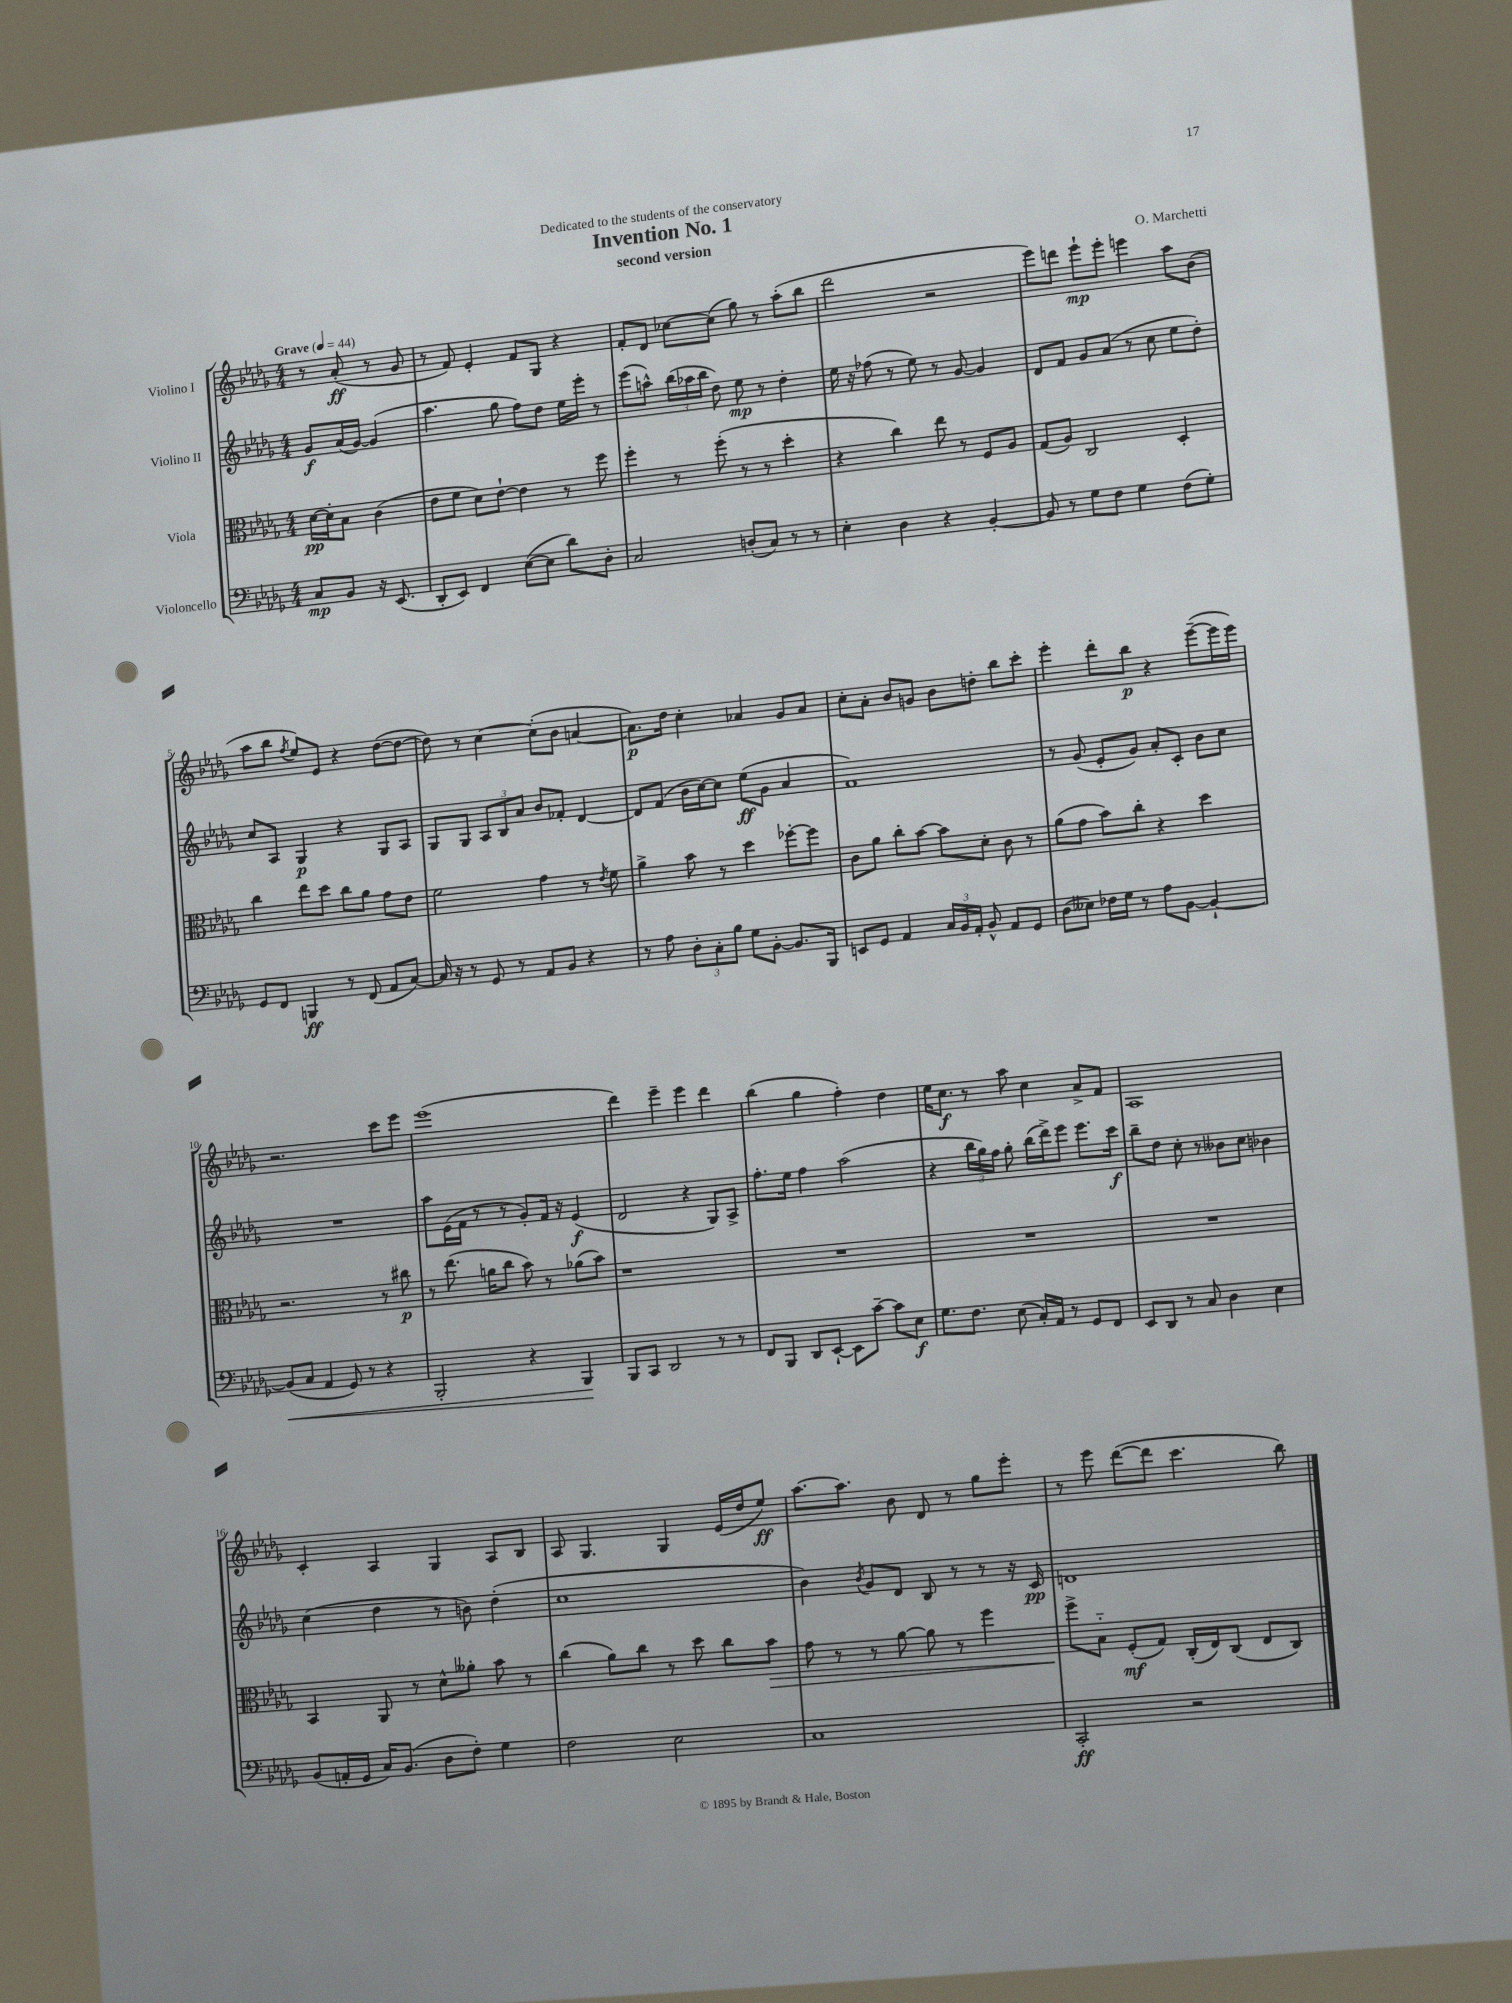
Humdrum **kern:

**kern	**dynam	**kern	**dynam	**kern	**dynam	**kern	**dynam
*part4	*part4	*part3	*part3	*part2	*part2	*part1	*part1
*staff4	*staff4	*staff3	*staff3	*staff2	*staff2	*staff1	*staff1
*I"Violoncello	*	*I"Viola	*	*I"Violino II	*	*I"Violino I	*
*clefF4	*	*clefC3	*	*clefG2	*	*clefG2	*
*k[b-e-a-d-g-]	*	*k[b-e-a-d-g-]	*	*k[b-e-a-d-g-]	*	*k[b-e-a-d-g-]	*
*M4/4	*	*M4/4	*	*M4/4	*	*M4/4	*
*MM44	*	*MM44	*	*MM44	*	*MM44	*
=	=	=	=	=	=	=	=
!	!	!	!	!	!	!LO:TX:a:B:t=Grave	!
8C/L	mp	[16d-\LL	pp	8g-/L	f	8r	.
.	.	16d-'\J]	.	.	.	.	.
8BB-/J	.	8B-\J	.	(16a-/L	.	(8a-'/	ff
.	.	.	.	[16g-/JJ)	.	.	.
16r	.	(4c\	.	(4g-/]	.	8r	.
(8.EE-/	.	.	.	.	.	.	.
.	.	.	.	.	.	8g-/	.
=1	=1	=1	=1	=1	=1	=1	=1
8DD-'/L	.	8e-\L	.	4.aa-\	.	8r	.
8EE-/J)	.	8f\J	.	.	.	8f/)	.
4FF/	.	8d-\L)	.	.	.	4e-'/	.
.	.	[8e-`\J	.	8gg-\	.	.	.
([8E-\L	.	4e-\]	.	8ff\L)	.	8f/L	.
8E-\J]	.	.	.	8dd-\J	.	8G-/J	.
8d-\L)	.	8r	.	16ee-\LL	.	4r	.
.	.	.	.	16eee-'\JJ	.	.	.
8D-'\J	.	8ff\	.	8r	.	.	.
=2	=2	=2	=2	=2	=2	=2	=2
2C/	.	4ff'\	.	(8eee-\L	.	8f'/L	.
.	.	.	.	8aan^^\J)	.	8d-/J	.
.	.	8r	.	(24bb-\LL	.	[8cc-X\L	.
.	.	.	.	24aa-X\	.	.	.
.	.	.	.	24bb-\JJ	.	.	.
.	.	(8ff'\	.	8dd-\)	.	(8cc-\J]	.
(8Dn'/L	.	8r	.	8ee-\	mp	8gg-\)	.
8C/J)	.	8r	.	8r	.	8r	.
8r	.	4dd-'\	.	4dd-'\	.	(8aa-'\L	.
8r	.	.	.	.	.	8bb-\J	.
=3	=3	=3	=3	=3	=3	=3	=3
4E-'\	.	4r	.	16ee-\	.	2ddd-\	.
.	.	.	.	16r	.	.	.
.	.	.	.	(8ff-X\	.	.	.
4D-\	.	4cc\)	.	8r	.	.	.
.	.	.	.	8ee-\)	.	.	.
4r	.	8ee-\	.	8r	.	2r	.
.	.	8r	.	[8g-/	.	.	.
[4BB-'/	.	8F/L	.	4g-/]	.	.	.
.	.	8A-/J	.	.	.	.	.
=4	=4	=4	=4	=4	=4	=4	=4
8BB-/]	.	(8G-/L	.	8d-/L	.	8eee-\L)	.
8r	.	8A-/J)	.	8f/J	.	8dddn\J	.
8G-\L	.	2C/	.	8g-/L	.	8eee-`\L	mp
8F\J	.	.	.	(8a-/J	.	8eee-'\J	.
4G-\	.	.	.	8r	.	4eeen\	.
.	.	.	.	8cc\	.	.	.
(8F\L	.	4D-'/	.	8ee-\L	.	8aa-\L	.
8G-'\J)	.	.	.	8dd-'\J)	.	(8b-\J	.
!!LO:LB:g=z
=5	=5	=5	=5	=5	=5	=5	=5
8GG-/L	.	4cc\	.	8cc/L	.	8aa-\L	.
8FF/J	.	.	.	8A-/J	.	8bb-\J	.
.	.	.	.	.	.	8qff/	.
4BBBn/	ff	8ee-\L	.	4G-/	p	8ee-/L)	.
.	.	8dd-\J	.	.	.	8e-/J	.
8r	.	8cc\L	.	4r	.	4r	.
(8FF/	.	8a-\J	.	.	.	.	.
8AA-/L	.	8g-\L	.	8G-/L	.	([8dd-\L	.
[8C/J)	.	8e-\J	.	8A-/J	.	8dd-\J_	.
=6	=6	=6	=6	=6	=6	=6	=6
16C/]	.	2f\	.	8G-/L	.	8dd-\])	.
16r	.	.	.	.	.	.	.
8r	.	.	.	8G-/J	.	8r	.
8GG-/	.	.	.	12A-/L	.	[4cc\	.
.	.	.	.	12B-/	.	.	.
8r	.	.	.	.	.	.	.
.	.	.	.	12a-/J	.	.	.
8AA-/L	.	4g-\	.	8b-/L	.	(8cc'\L]	.
8BB-/J	.	.	.	8f-X'/J	.	8b-\J	.
4r	.	8r	.	[4d-/	.	[4an/	.
.	.	8qe-/	.	.	.	.	.
.	.	8f\	.	.	.	.	.
=7	=7	=7	=7	=7	=7	=7	=7
8r	.	4a-^\	.	8d-/L]	.	8.a\L])	p
8A-\	.	.	.	(8f/J	.	.	.
.	.	.	.	.	.	16dd-\Jk	.
12D-'\L	.	8b-\	.	16b-\LL	.	4cc'\	.
.	.	.	.	[16cc\J)	.	.	.
12C'\	.	.	.	.	.	.	.
.	.	8r	.	8cc\J]	.	.	.
12B-\J	.	.	.	.	.	.	.
8G-\L	.	4dd-\	.	(8ee-\L	ff	4a-X/	.
[8BB-'\J	.	.	.	8g-\J	.	.	.
8.BB-/L]	.	[8ff-X'\L	.	4a-/	.	8g-/L	.
.	.	8ff-\J]	.	.	.	8a-/J	.
16BBB-/Jk	.	.	.	.	.	.	.
=8	=8	=8	=8	=8	=8	=8	=8
8EEn/L	.	8c\L	.	1f)	.	8cc'\L	.
8GG-/J	.	8a-\J	.	.	.	8a-'\J	.
4AA-/	.	8cc'\L	.	.	.	8b-/L	.
.	.	[8b-\J	.	.	.	8gn/J	.
24C/LL	.	8b-\L]	.	.	.	8b-\L	.
24BB-/	.	.	.	.	.	.	.
24AA-'/JJ	.	.	.	.	.	.	.
8BB-^^/	.	8d-'\J	.	.	.	8ddn'\J	.
8AA-/L	.	8c\	.	.	.	8bb-\L	.
8GG-/J	.	8r	.	.	.	8ccc'\J	.
=9	=9	=9	=9	=9	=9	=9	=9
(8D-\L	.	(8a-\L	.	8r	.	4eee-'\	.
8E--X\J)	.	8g-\J	.	(8g-/	.	.	.
16F-X\LL	.	8b-\L)	.	8e-'/L	.	8ddd-'\L	.
16G-\JJ	.	.	.	.	.	.	.
8r	.	8cc'\J	.	8g-/J)	.	8bb-\J	p
8A-\L	.	4r	.	8a-'/L	.	4r	.
[8BB-\J	.	.	.	8c'/J	.	.	.
4BB-`/_	.	4dd-\	.	8b-\L	.	([8eee-~\L	.
.	.	.	.	8cc\J	.	16eee-\L]	.
.	.	.	.	.	.	16eee-\JJ)	.
!!LO:LB:g=z
=10	=10	=10	=10	=10	=10	=10	=10
!	!LO:HP:b	!	!	!	!	!	!
(8BB-/L]	<	2.r	.	1r	.	2.r	.
8C/J	.	.	.	.	.	.	.
4AA-/	.	.	.	.	.	.	.
8GG-/)	.	.	.	.	.	.	.
8r	.	.	.	.	.	.	.
4r	.	8r	.	.	.	8ccc\L	.
.	.	8cc#X\	p	.	.	8eee-\J	.
=11	=11	=11	=11	=11	=11	=11	=11
2BBB-'/	.	8r	.	8aa-\L	.	(1eee-	.
.	.	(8.ee-\	.	(16e-\L	.	.	.
.	.	.	.	16f\JJ	.	.	.
.	.	.	.	8r	.	.	.
.	.	16an\KL	.	.	.	.	.
.	.	8cc\J	.	8r	.	.	.
4r	.	8b-\)	.	8g-'/L)	.	.	.
.	.	8r	.	16f/Jk	.	.	.
.	.	.	.	16r	.	.	.
4BBB-/	.	(8a-X\L	.	(4e-/	f	.	.
.	.	8b-\J)	.	.	.	.	.
.	[	.	.	.	.	.	.
=12	=12	=12	=12	=12	=12	=12	=12
8BBB-/L	.	1r	.	2d-/	.	4ddd-\)	.
8CC/J	.	.	.	.	.	.	.
2DD-/	.	.	.	.	.	4eee-~\	.
.	.	.	.	4r	.	4eee-\	.
8r	.	.	.	8G-/L)	.	4ddd-\	.
8r	.	.	.	8A-^/J	.	.	.
=13	=13	=13	=13	=13	=13	=13	=13
8FF/L	.	1r	.	8.ff'\L	.	(4bb-\	.
8BBB-/J	.	.	.	.	.	.	.
.	.	.	.	16ee-\Jk	.	.	.
8DD-/L	.	.	.	4ff\	.	4gg-\	.
[8EE-`/J	.	.	.	.	.	.	.
8EE-\L]	.	.	.	(2aa-\	.	4ff'\)	.
[8c~\J	.	.	.	.	.	.	.
8c\L]	.	.	.	.	.	4dd-\	.
8E-\J	f	.	.	.	.	.	.
=14	=14	=14	=14	=14	=14	=14	=14
8.G-\L	.	1r	.	4r	.	16ee-\KL	.
.	.	.	.	.	.	8.cc\J	f
8.F\J	.	.	.	.	.	.	.
.	.	.	.	24bb-\LL	.	8r	.
.	.	.	.	24gg-\)	.	.	.
.	.	.	.	24ff\JJ	.	.	.
(8E-\	.	.	.	8gg-'\	.	8aa-\	.
16C'/LL)	.	.	.	(16bb-\LL	.	4cc\	.
16AA-/JJ	.	.	.	16ddd-^\J)	.	.	.
8r	.	.	.	8eee-\J	.	.	.
8GG-/L	.	.	.	8.eee-\L	.	8a-^/L	.
8FF/J	.	.	.	.	.	8f/J	.
.	.	.	.	16ccc\Jk	f	.	.
=15	=15	=15	=15	=15	=15	=15	=15
8EE-/L	.	1r	.	8bb-~\L	.	1A-	.
8DD-/J	.	.	.	8dd-\J	.	.	.
8r	.	.	.	8cc'\	.	.	.
8C/	.	.	.	8r	.	.	.
4D-\	.	.	.	8b--X\L	.	.	.
.	.	.	.	8cc\J	.	.	.
4E-\	.	.	.	4b-X\	.	.	.
!!LO:LB:g=z
=16	=16	=16	=16	=16	=16	=16	=16
(8BB-/L	.	4BB-/	.	(4cc\	.	4c'/	.
16AAn'/L	.	.	.	.	.	.	.
16GG-/JJ	.	.	.	.	.	.	.
16C/KL)	.	8AA-/	.	4dd-\	.	4A-/	.
(8.BB-/J	.	.	.	.	.	.	.
.	.	8r	.	.	.	.	.
8D-\L	.	8d-^^\L	.	8r	.	4G-/	.
8F'\J)	.	8a--X'\J	.	8bn\)	.	.	.
4G-\	.	8b-\	.	(4dd-'\	.	8A-/L	.
.	.	8r	.	.	.	8B-/J	.
=17	=17	=17	=17	=17	=17	=17	=17
2F\	.	(4cc\	.	1cc	.	8A-/	.
.	.	.	.	.	.	4.G-/	.
.	.	8a-\L)	.	.	.	.	.
.	.	8cc\J	.	.	.	.	.
2E-\	.	8r	.	.	.	4G-/	.
.	.	8dd-\	.	.	.	.	.
.	.	8cc\L	.	.	.	(16e-/LL	.
.	.	.	.	.	.	16dd-/J	.
!	!	!	!LO:HP:b	!	!	!	!
.	.	8b-\J	>	.	.	8ee-/J)	ff
=18	=18	=18	=18	=18	=18	=18	=18
1C	.	8g-\	.	4b-\)	.	[8.aa-\L	.
.	.	8r	.	.	.	.	.
.	.	.	.	.	.	8.aa-\J]	.
.	.	.	.	8qb-/	.	.	.
.	.	8r	.	8g-/L	.	.	.
.	.	[8a-\	.	8d-/J	.	8b-\	.
.	.	8a-\]	.	8B-/	.	8d-/	.
.	.	8r	.	8r	.	8r	.
.	.	4ff\	.	8r	.	8gg-\L	.
.	.	.	.	16r	.	8eee-'\J	.
.	.	.	.	16c/	pp	.	.
=19	=19	=19	=19	=19	=19	=19	=19
2CC'/	ff	8ff^\L	.	1dn	.	8r	.
.	.	8B-\J	]	.	.	8eee-\	.
.	.	(8F'/L	mf	.	.	([8ddd-\L	.
.	.	8G-/J)	.	.	.	8ddd-\J]	.
2r	.	(16C'/LL	.	.	.	4.ccc\	.
.	.	16E-/J)	.	.	.	.	.
.	.	(8C/J	.	.	.	.	.
.	.	8E-/L	.	.	.	.	.
.	.	8C/J)	.	.	.	8bb-\)	.
==	==	==	==	==	==	==	==
*-	*-	*-	*-	*-	*-	*-	*-
